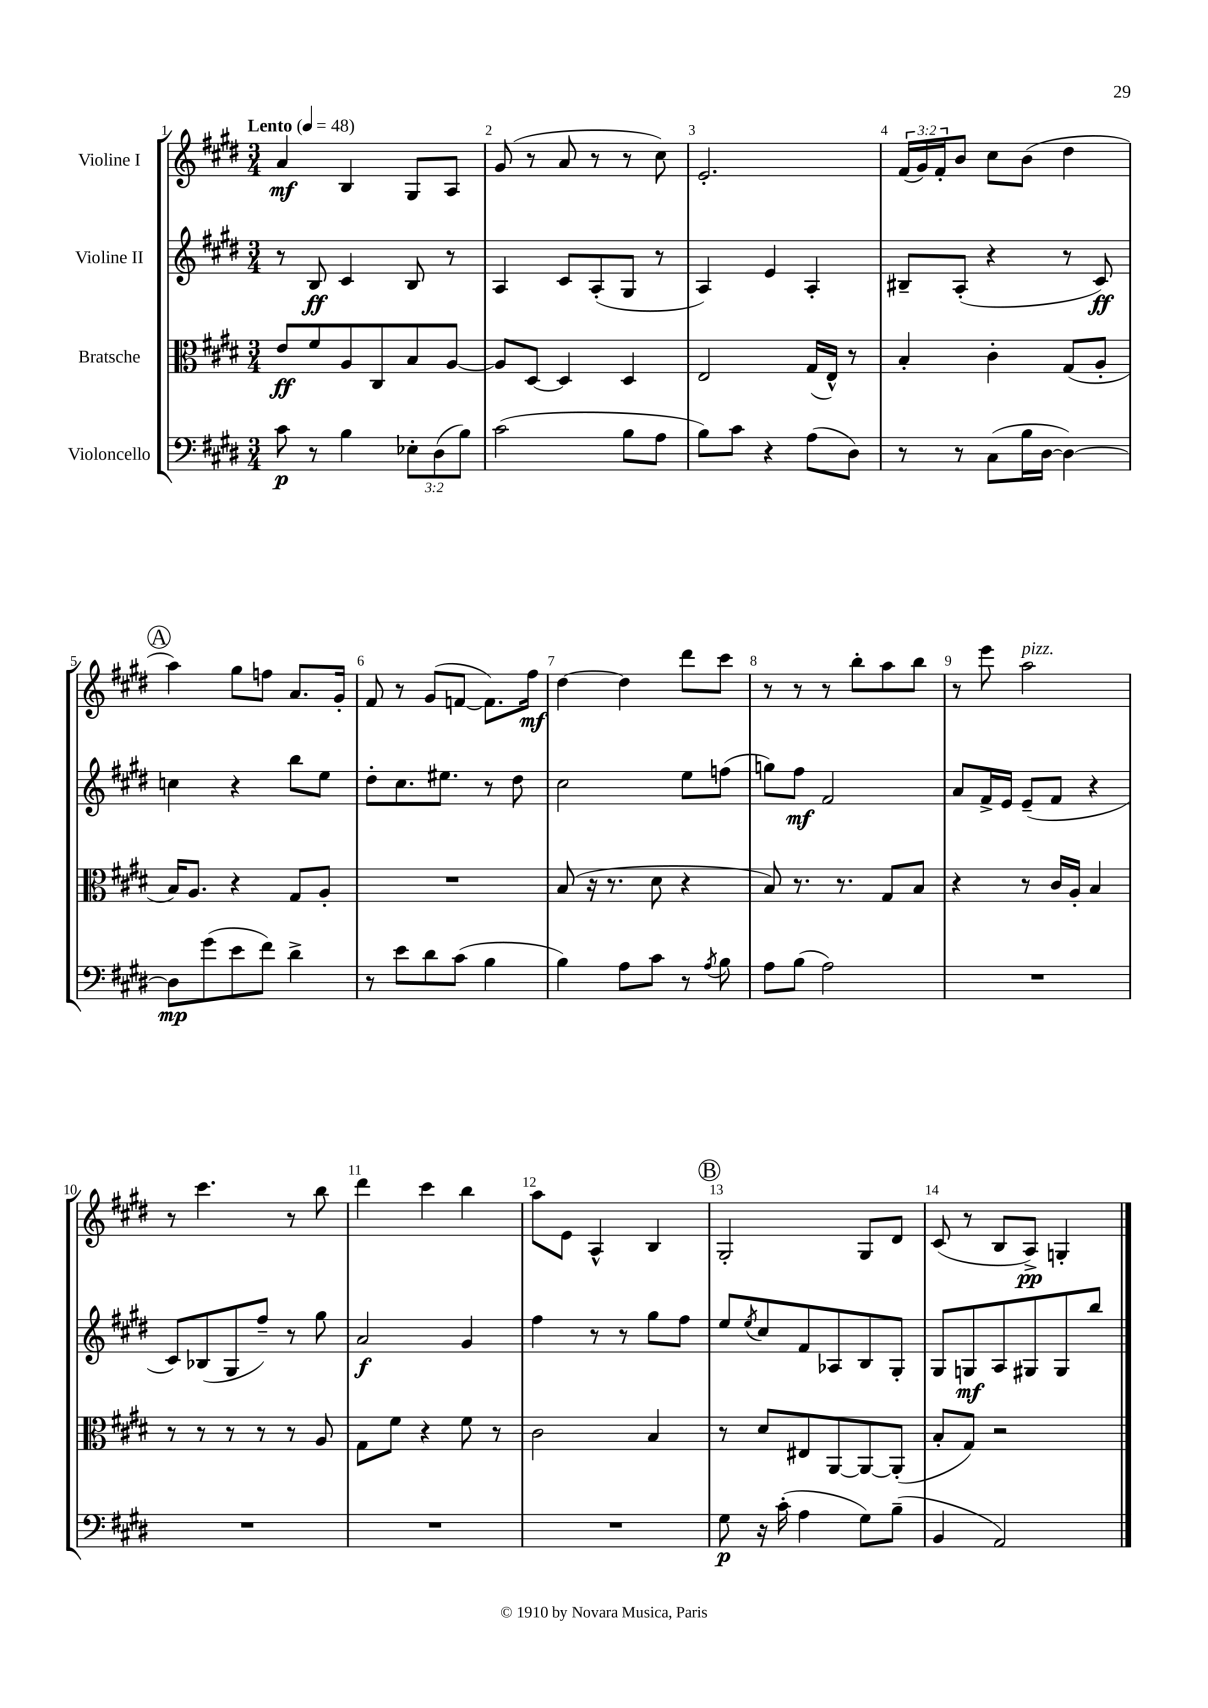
<<
\new StaffGroup <<
\new Staff = "s0" \with { instrumentName = "Violine I" } {
    \clef treble \key e \major \numericTimeSignature \time 3/4 \override Staff.TupletNumber.text = #tuplet-number::calc-fraction-text \tempo "Lento" 4 = 48
    a'4\mf b4 gis8 a8 |
    gis'8( r8 a'8 r8 r8 cis''8) |
    e'2.-. |
    \tuplet 3/2 { fis'16( gis'16) fis'16-. } b'8 cis''8 b'8( dis''4 |
    \mark \markup { \circle "A" } a''4) gis''8 f''8 a'8. gis'16-. |
    fis'8 r8 gis'8( f'8~ f'8.) fis''16\mf |
    dis''4~ dis''4 dis'''8 cis'''8 |
    r8 r8 r8 b''8-. a''8 b''8 |
    r8 e'''8 a''2^\markup { \italic "pizz." } |
    r8 cis'''4. r8 b''8 |
    dis'''4 cis'''4 b''4 |
    a''8 e'8 a4-^ b4 |
    \mark \markup { \circle "B" } gis2-. gis8 dis'8 |
    cis'8( r8 b8 a8->\pp) g4-. \bar "|." |
}
\new Staff = "s1" \with { instrumentName = "Violine II" } {
    \clef treble \key e \major \numericTimeSignature \time 3/4
    r8 b8\ff cis'4 b8 r8 |
    a4 cis'8 a8-.( gis8 r8 |
    a4) e'4 a4-. |
    bis8-- a8-.( r4 r8 cis'8\ff) |
    \mark \markup { \circle "A" } c''4 r4 b''8 e''8 |
    dis''8-. cis''8. eis''8. r8 dis''8 |
    cis''2 e''8 f''8( |
    g''8) fis''8\mf fis'2 |
    a'8 fis'16-> e'16 e'8--( fis'8 r4 |
    cis'8) bes8( gis8 fis''8--) r8 gis''8 |
    a'2\f gis'4 |
    fis''4 r8 r8 gis''8 fis''8 |
    \mark \markup { \circle "B" } e''8 \acciaccatura { e''8 } cis''8 fis'8 aes8 b8 gis8-. |
    gis8 g8\mf a8 gis8 gis8 b''8 \bar "|." |
}
\new Staff = "s2" \with { instrumentName = "Bratsche" } {
    \clef alto \key e \major \numericTimeSignature \time 3/4
    e'8\ff fis'8 a8 cis8 b8 a8~ |
    a8 dis8~ dis4 dis4 |
    e2 gis16( e16-^) r8 |
    b4-. cis'4-. gis8( a8-. |
    \mark \markup { \circle "A" } b16) a8. r4 gis8 a8-. |
    R2. |
    b8( r16 r8. dis'8 r4 |
    b8) r8. r8. gis8 b8 |
    r4 r8 cis'16 a16-. b4 |
    r8 r8 r8 r8 r8 a8 |
    gis8 fis'8 r4 fis'8 r8 |
    cis'2 b4 |
    \mark \markup { \circle "B" } r8 dis'8 eis8 a,8~ a,8~ a,8-.( |
    b8-. gis8) r2 \bar "|." |
}
\new Staff = "s3" \with { instrumentName = "Violoncello" } {
    \clef bass \key e \major \numericTimeSignature \time 3/4 \override Staff.TupletNumber.text = #tuplet-number::calc-fraction-text
    cis'8\p r8 b4 \tuplet 3/2 { ees8-. dis8( b8) } |
    cis'2( b8 a8 |
    b8) cis'8 r4 a8( dis8) |
    r8 r8 cis8( b16 dis16~ dis4~) |
    \mark \markup { \circle "A" } dis8\mp gis'8( e'8 fis'8) dis'4-> |
    r8 e'8 dis'8 cis'8( b4 |
    b4) a8 cis'8 r8 \acciaccatura { a8 } b8 |
    a8 b8( a2) |
    R2. |
    R2. |
    R2. |
    R2. |
    \mark \markup { \circle "B" } gis8\p r16 cis'16-.( a4 gis8) b8--( |
    b,4 a,2) \bar "|." |
}
>>
>>
\layout { \context { \Score \override BarNumber.break-visibility = ##(#f #t #t) barNumberVisibility = #all-bar-numbers-visible } }
